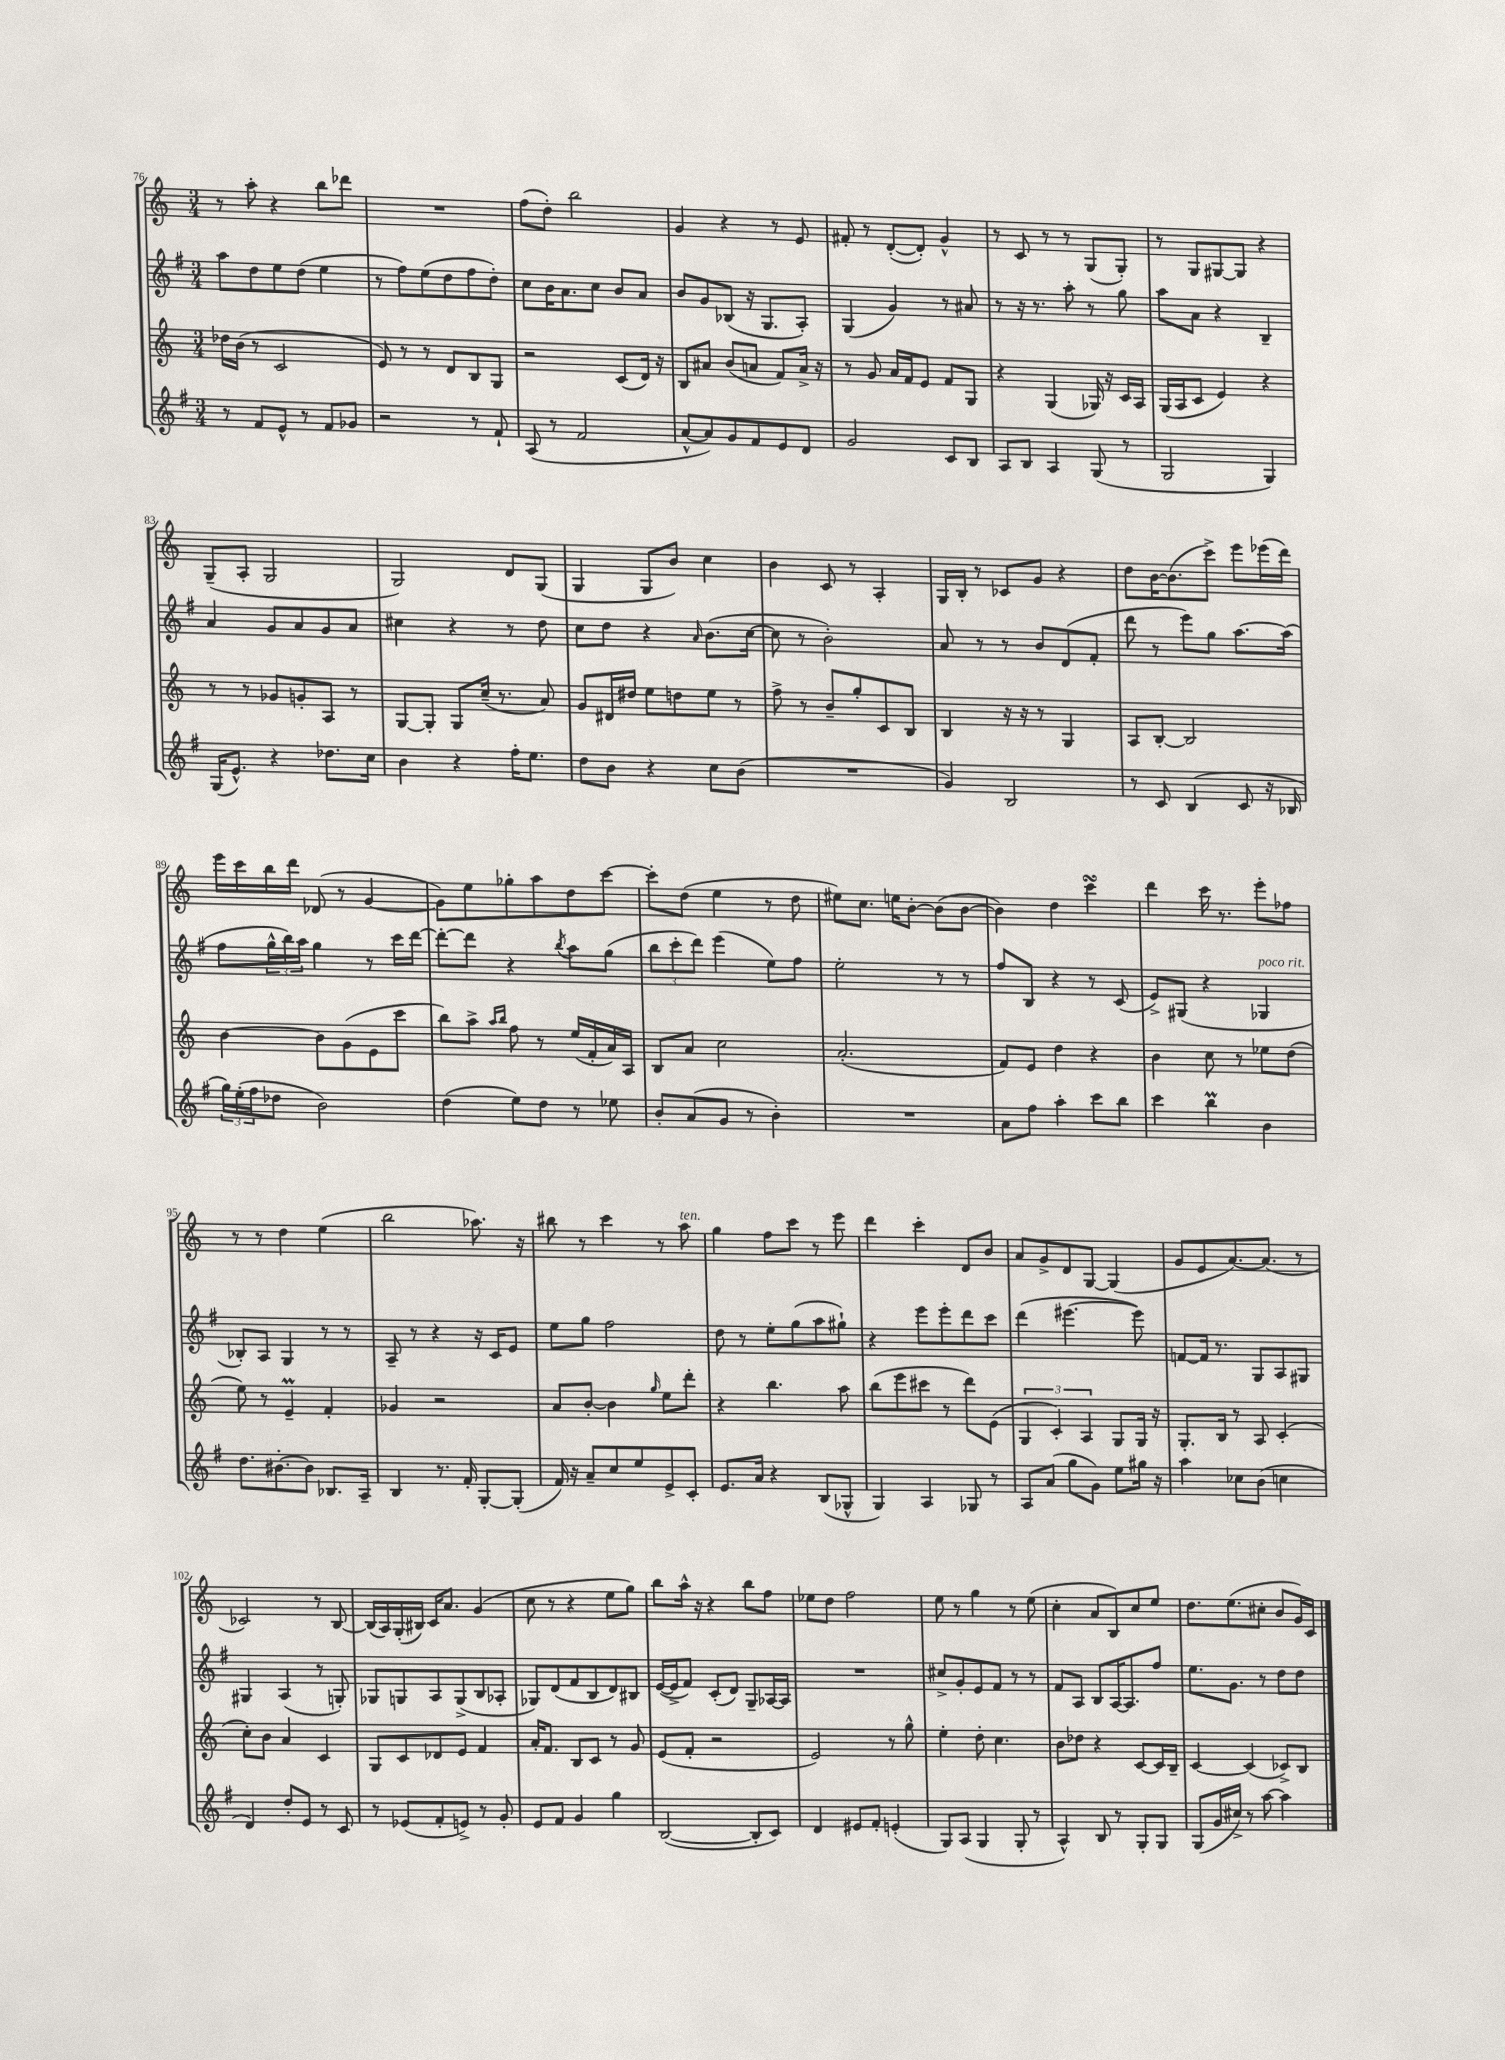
<<
\new StaffGroup <<
\new Staff = "s0" {
    \clef treble \key c \major \numericTimeSignature \time 3/4
    r8 a''8-. r4 b''8 des'''8 |
    R2. |
    f''8( d''8-.) b''2 |
    g'4 r4 r8 e'8 |
    fis'8-. r8 d'8~-.( d'8-.) g'4-^ |
    r8 c'8 r8 r8 g8( g8-.) |
    r8 g8 gis8~ gis8 r4 |
    g8--( a8-. g2 |
    g2) d'8 g8( |
    g4 g8 b'8) c''4 |
    b'4 c'8 r8 a4-. |
    g16 b16-. r8 ces'8 g'8 r4 |
    d''8 b'16~ b'8.( c'''8->) e'''8 ees'''16( d'''16) |
    e'''16 c'''16 b''16 d'''16 des'8( r8 g'4~ |
    g'8) e''8 ges''8-. a''8 d''8 c'''8~ |
    c'''8-. d''8( e''4 r8 d''8 |
    eis''8) c''8. e''16 b'8~-. b'8( b'8~ |
    b'4) d''4 c'''4\turn |
    d'''4 c'''16 r8. e'''8-. fes''8 |
    r8 r8 d''4 e''4( |
    b''2 aes''8.) r16 |
    bis''8 r8 c'''4 r8 a''8^\markup { \italic "ten." } |
    g''4 f''8 c'''8 r8 e'''8 |
    d'''4 c'''4-. d'8 b'8 |
    a'8 g'8-> d'8 g8~ g4( |
    g'8 e'8 a'8.~) a'8.( r8 |
    ces'2) r8 b8~ |
    b16( a16) g16-.( bis16) c'16 a'8. g'4( |
    c''8 r8 r4 e''8 g''8) |
    b''8 a''16-^ r16 r4 b''8 f''8 |
    ees''8 d''8 f''2 |
    e''8 r8 g''4 r8 e''8( |
    c''4-. a'8 b8) c''8 e''8 |
    d''8. e''8.( cis''8-. b'8 g'16) c'16 \bar "|." |
}
\new Staff = "s1" {
    \clef treble \key g \major \numericTimeSignature \time 3/4
    a''8 d''8 e''8 d''8( e''4 |
    r8 fis''8) e''8( d''8 fis''8 d''8-.) |
    c''8 b'16 a'8. c''8 b'8 a'8 |
    b'8 g'8 bes8( r16 g8. a8-.) |
    g4( g'4) r8 ais'8 |
    r8 r16 r8. a''8-. r8 g''8 |
    a''8 a'8 r4 b4-- |
    a'4 g'8 a'8 g'8 a'8 |
    cis''4 r4 r8 d''8 |
    c''8 d''8 r4 \grace { a'16 } b'8.( c''16~ |
    c''8 r8 b'2-.) |
    a'8 r8 r8 b'8 d'8( fis'8-. |
    d'''8 r8 e'''8) g''8 a''8.~ a''16( |
    fis''8 \tuplet 3/2 { g''16-^ b''16) a''16 } g''4 r8 c'''16 d'''16~ |
    d'''8~-. d'''8 r4 \acciaccatura { b''8 } a''8 g''8( |
    \tuplet 3/2 { b''8 c'''8-. d'''8) } e'''4( e''8) fis''8 |
    e''2-. r8 r8 |
    fis''8 b8 r4 r8 c'8( |
    e'8->) gis8( r4 ges4^\markup { \italic "poco rit." } |
    bes8-.) a8 g4 r8 r8 |
    a8-- r8 r4 r16 c'16 e'8 |
    e''8 g''8 fis''2 |
    d''8 r8 e''8-. g''8( a''8 gis''8-!) |
    r4 e'''8 e'''8-. d'''8 c'''8 |
    d'''4( eis'''4.~ eis'''8) |
    f'8~ f'16 r8. g8 a8 gis8 |
    gis4 a4( r8 g8-.) |
    ges8 g8 a8 g8->( b8 aes8-. |
    ges8) d'8( fis'8 b8 d'8) bis8 |
    e'16~( e'16-> fis'8) c'8-.( d'8) g8-- aes16~ aes16 |
    R2. |
    cis''8-> g'8-. e'8 fis'8 r8 r8 |
    fis'8 a8 b8 a16~ a8. fis''8 |
    e''8. g'8. r8 d''8 d''8 \bar "|." |
}
\new Staff = "s2" {
    \clef treble \key c \major \numericTimeSignature \time 3/4
    des''16 b'16( r8 c'2 |
    e'8) r8 r8 d'8 b8 g8 |
    r2 c'8( d'16) r16 |
    b8 ais'8 b'8( a'8 f'8) a'16-> r16 |
    r8 g'8 a'16 f'16 e'8 f'8 g8 |
    r4 g4( ges16) r16 c'16 a16 |
    g16( a16 c'8 e'4) r4 |
    r8 r8 ges'8 g'8-. a8 r8 |
    g8~ g8-. g8 c''16--( r8. a'8) |
    g'8 dis'16 dis''16 e''8 d''8 e''8 r8 |
    f''8-> r8 b'8-- g''8-. c'8 b8 |
    b4 r16 r16 r8 g4 |
    a8 b8~-. b2 |
    b'4~ b'8 g'8( e'8 c'''8 |
    b''8) a''8-> \grace { a''16 b''16 } f''8 r8 e''16( f'16-. a'16) a16 |
    b8 a'8 c''2 |
    a'2.-.( |
    f'8) e'8 d''4 r4 |
    b'4 c''8 r8 ees''8 d''8( |
    e''8) r8 e'4--\prall f'4-. |
    ges'4 r2 |
    a'8 b'8~-. b'4 \grace { g''16 } e''8 d'''8-. |
    r4 b''4. a''8 |
    b''8( e'''8 cis'''8 r8 d'''8) e'8( |
    \tuplet 3/2 { g4 c'4-.) a4 } g8 g16 r16 |
    g8.-. b16 r8 a8 c'4-.( |
    c''8-.) b'8 a'4 c'4 |
    g8 c'8 des'8 e'8 f'4 |
    a'16-. f'8. b8 c'8 r8 g'8 |
    e'8( f'8-. r2 |
    e'2) r8 g''8-^ |
    e''4-. d''8-. c''4. |
    b'8 des''8 r4 c'8~ c'16 b16-- |
    c'4~ c'4( ces'8->) b8 \bar "|." |
}
\new Staff = "s3" {
    \clef treble \key g \major \numericTimeSignature \time 3/4
    r8 fis'8 e'8-^ r8 fis'8 ges'8 |
    r2 r8 fis'8-! |
    a8( r8 fis'2 |
    a'8~-^ a'8) g'8 fis'8 e'8 d'8 |
    g'2 c'8 b8 |
    a8 b8 a4 g8( r8 |
    g2 g4) |
    g16( e'8.-^) r4 des''8. c''16 |
    b'4 r4 fis''16-. e''8. |
    d''8 b'8 r4 c''8 b'8( |
    R2. |
    g'4) b2 |
    r8 c'8 b4( c'8 r16 bes16 |
    \tuplet 3/2 { g''16) e''16-.( fis''16 } des''8 b'2) |
    d''4( e''8) d''8 r8 ees''8 |
    b'8-. a'8( g'8 r8 b'4-.) |
    R2. |
    a'8 fis''8 a''4-. c'''8 b''8 |
    c'''4 b''4\prall b'4 |
    d''8. bis'8.~-. bis'8 bes8. a16-- |
    b4 r8. fis'16-. g8~-. g8-.( |
    fis'16) r16 a'8-- c''8 e''8 e'8-> c'8-. |
    e'8. a'16 r4 b8( ges8-^ |
    g4) a4 ges8 r8 |
    a8 a'8( g''8 g'8) e''8 gis''16 r16 |
    a''4 ces''8 b'8( c''4 |
    d'4) d''8-. e'8 r8 c'8 |
    r8 ees'8( fis'8-. e'8->) r8 g'8-. |
    e'8 fis'8 g'4 g''4 |
    b2~( b8-. c'8) |
    d'4 eis'8 fis'8-. e'4-.( |
    g8) a8( g4 g8-. r8 |
    a4-^) b8 r8 g8-. g8 |
    g8( g'16 cis''16->) r8 a''8~ a''4 \bar "|." |
}
>>
>>
\layout { \context { \Score currentBarNumber = #76 } }
